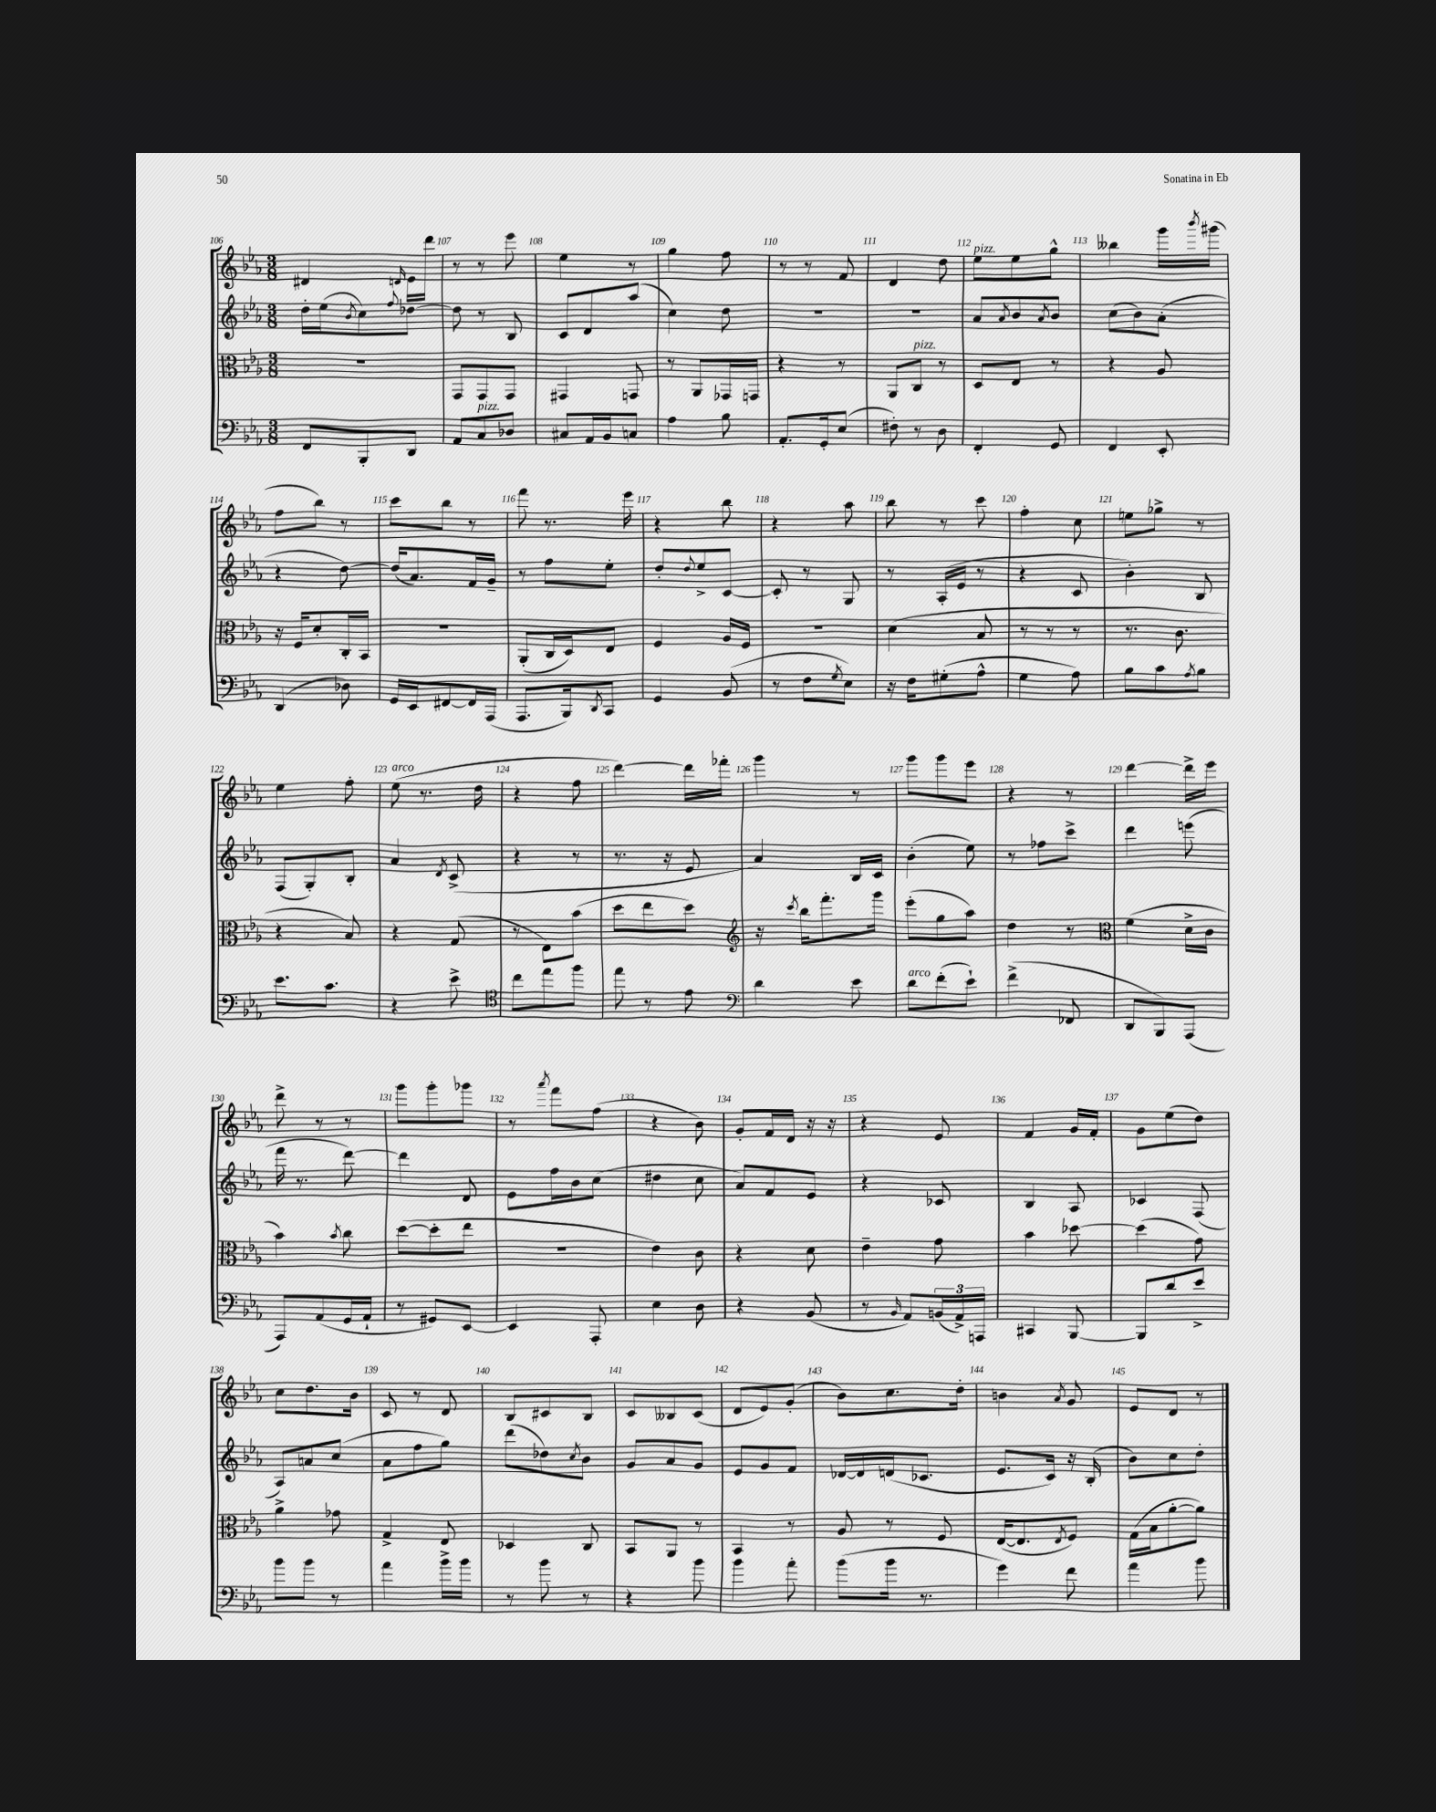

**kern	**kern	**kern	**kern
*part4	*part3	*part2	*part1
*staff4	*staff3	*staff2	*staff1
*clefF4	*clefC3	*clefG2	*clefG2
*k[b-e-a-]	*k[b-e-a-]	*k[b-e-a-]	*k[b-e-a-]
*M3/8	*M3/8	*M3/8	*M3/8
=106	=106	=106	=106
8FF/L	4.r	16dd'\LL	4d#X/
.	.	(16ee-\J	.
.	.	8qb-/	.
8BBB-'/	.	8cc\)	.
.	.	8qqff/	16qqdn/
8DD/J	.	[8dd-X\J	16e-\LL
.	.	.	16ddd\JJ
=107	=107	=107	=107
8AA-/L	8GG/L	8dd-\]	8r
!LO:TX:a:i:t=pizz.	!	!	!
8C/	8GG/	8r	8r
8D-X/J	8GG/J	8B-/	8eee-\
=108	=108	=108	=108
8C#X/L	4GG#X/	8c/L	4ee-\
16AA-/L	.	8d/	.
16BB-/J	.	.	.
8Cn/J	8GGn/	(8aa-/J	8r
=109	=109	=109	=109
4A-\	8r	4cc\)	4gg\
.	8AA-/L	.	.
8B-\	16GG-X/L	8dd\	8ff\
.	16GGn/JJ	.	.
=110	=110	=110	=110
8.AA-'/L	4r	4.r	8r
.	.	.	8r
16GG'/k	.	.	.
(8E-/J	8r	.	8f/
=111	=111	=111	=111
8F#X'\)	8AA-/L	4.r	4d/
!	!LO:TX:a:i:t=pizz.	!	!
8r	8C/J	.	.
8D\	8r	.	8dd\
=112	=112	=112	=112
!	!	!	!LO:TX:a:i:t=pizz.
4FF'/	8D/L	8a-/L	8ee-\L
.	.	8qa-/	.
.	8E-/J	8b-/	8ee-\
.	.	8qa-/	.
8GG/	8r	8b-/J	8gg^^\J
=113	=113	=113	=113
4FF/	4r	(8cc\L	4bb--X\
.	.	8b-\)	.
8EE-'/	8A-/	(8a-'\J	16ggg\LL
.	.	.	8qbbb-/
.	.	.	(16ggg#X\JJ
!!LO:LB:g=z
=114	=114	=114	=114
(4DD/	16r	4r	8ff\L
.	16F/KL	.	.
.	8d'/	.	8bb-\J)
8D-X\)	16C'/L	[8dd\)	8r
.	16BB-/JJ	.	.
=115	=115	=115	=115
16GG/LL	4.r	(16dd/KL]	8ccc\L
16EE-/J	.	8.a-/)	.
[8FF#X/	.	.	8bb-\J
16FF#/L]	.	16f/L	8r
(16AAA-/JJ	.	16g~/JJ	.
=116	=116	=116	=116
8.AAA-/L	(8AA-'/L	8r	8fff\
.	16C/L	8ff\L	8.r
16BBB-/k)	16D/J)	.	.
8qDD/	.	.	.
8CC/J	8E-/J	8ee-'\J	.
.	.	.	16eee-\
=117	=117	=117	=117
4GG/	4F/	8dd'/L	4r
.	.	8qqdd/	.
.	.	8ee-^/	.
(8BB-/	16A-/LL	[8c/J	8bb-\
.	16F/JJ	.	.
=118	=118	=118	=118
8r	4.r	8c'/]	4r
8F\L	.	8r	.
8qG/	.	.	.
8E-\J)	.	8G/	8aa-\
=119	=119	=119	=119
16r	(4d\	8r	8bb-\
16F\KL	.	.	.
(8G#X'\	.	(16A-'/LL	8r
.	.	16e-/JJ	.
8A-^^\J	8B-/	8r	8ccc\
=120	=120	=120	=120
4G\	8r	4r	4ff'\
.	8r	.	.
8A-\)	8r	8c/	8cc\
=121	=121	=121	=121
8B-\L	8.r	4b-'\)	8een\L
8c\	.	.	8gg-X^\J
.	8.c\	.	.
8qA-/	.	.	.
8B-\J	.	8B-/	8r
!!LO:LB:g=z
=122	=122	=122	=122
8.e-\L	4r	(8F/L	4ee-\
.	.	8G'/)	.
8.c\J	.	.	.
.	8B-/)	8B-'/J	8ff'\
=123	=123	=123	=123
!	!	!	!LO:TX:a:i:t=arco
4r	4r	4a-/	(8ee-\
.	.	.	8.r
.	.	8qd/	.
8e-^\	(8G/	(8c^/	.
.	.	.	16dd\
=124	=124	=124	=124
*clefC4	*	*	*
8cc\L	8r	4r	4r
8ee-\	8E-\L)	.	.
8ff\J	(8b-\J	8r	8ff\
=125	=125	=125	=125
8ee-\	8dd\L	8.r	[4ddd\)
8r	8ee-\	.	.
.	.	16r	.
8e-\	8dd\J)	8e-/	16ddd\LL]
.	.	.	16fff-X'\JJ
=126	=126	=126	=126
*clefF4	*clefG2	*	*
4d\	16r	4a-/)	4ggg\
.	8qccc/	.	.
.	16bb-\KL	.	.
.	8.fff'\	.	.
8e-\	.	16B-/LL	8r
.	16ggg\Jk	16c/JJ	.
=127	=127	=127	=127
!LO:TX:a:i:t=arco	!	!	!
8d\L	(8eee-'\L	(4b-'\	8ggg\L
(8f'\	8gg\	.	8ggg\
8e-`\J)	8aa-\J)	8ee-\)	8eee-\J
=128	=128	=128	=128
(4f^\	4dd\	8r	4r
.	.	8ff-X\L	.
8FF-X/	8r	8ccc^\J	8r
=129	=129	=129	=129
*	*clefC3	*	*
8DD/L	(4f\	4ddd\	[4ddd\
8BBB-/)	.	.	.
(8AAA-/J	16d^\LL	(8eeen\	16ddd^\LL]
.	16c\JJ	.	16eee-\JJ
!!LO:LB:g=z
=130	=130	=130	=130
8AAA-/L)	4b-\)	16fff\	8ddd^\
.	.	8.r	.
(8AA-/	.	.	8r
.	8qb-/	.	.
16GG/L	8cc\	[8ddd\)	8r
16AA-`/JJ	.	.	.
=131	=131	=131	=131
8r	([8dd\L	4ddd\]	8ggg\L
8GG#X/L)	8dd'\]	.	8ggg'\
[8EE-/J	8ee-\J	8d/	8ggg-X\J
=132	=132	=132	=132
4EE-/]	4.r	8e-\L	8r
.	.	.	8qaaa-/
.	.	16ff\L	8fff\L
.	.	16b-\J	.
8AAA-'/	.	(8cc\J	(8ff\J
=133	=133	=133	=133
4E-\	4e-\)	4dd#X\	4r
8D\	8c\	8cc\	8b-\)
=134	=134	=134	=134
4r	4r	8a-/L)	8g'/L
.	.	8f/	16f/L
.	.	.	16d/JJ
(8BB-/	8d\	8e-/J	16r
.	.	.	16r
=135	=135	=135	=135
8r	4e-~\	4r	4r
16qqBB-/	.	.	.
8AA-/L)	.	.	.
(24BBn/L	8g\	8c-X/	8e-/
24AA-^/)	.	.	.
24AAAn/JJ	.	.	.
=136	=136	=136	=136
4CC#X/	4b-\	4B-/	4f/
[8BBB-/	[8dd-X\	8A-/	16g/LL
.	.	.	16f'/JJ
=137	=137	=137	=137
8BBB-/L]	(4dd-\]	4c-X/	8g\L
8d/	.	.	(8ee-\
8e-^/J	8g\)	(8F/	8dd\J)
!!LO:LB:g=z
=138	=138	=138	=138
8b-\L	4a-^\	8A-/L)	8cc\L
8b-\J	.	8an/	8.dd\
8r	8g-X\	(8cc/J	.
.	.	.	16b-\Jk
=139	=139	=139	=139
4a-\	4G^/	8a-\L	8c/
.	.	8ff\	8r
16b-^\LL	8E-/	8gg\J)	8d/
16b-\JJ	.	.	.
=140	=140	=140	=140
8r	4D-X/	(8ddd\L	8B-/L
8b-\	.	8dd-X\)	8c#X/
.	.	8qcc/	.
8r	8C/	8b-\J	8B-/J
=141	=141	=141	=141
4r	8BB-/L	8g/L	8c/L
.	8AA-/J	8a-/	8B--X/
8b-\	8r	8g/J	(8c/J
=142	=142	=142	=142
4b-\	4BB-/	8e-/L	8d/L
.	.	8g/	8e-/)
8a-'\	8r	8f/J	(8g'/J
=143	=143	=143	=143
(8b-\L	8A-/	[16d-X/LL	8b-\L)
.	.	16d-/]	.
16b-\Jk	8r	(16dn/J	8.cc\
8.r	.	8.c-X/J	.
.	8F/	.	.
.	.	.	16dd'\Jk
=144	=144	=144	=144
4g\)	([16E-/KL	8.e-/L	4bn\
.	8.E-/]	.	.
.	.	16c/Jk)	.
.	8qE-/	.	8qa-/
8f\	8F/J)	16r	8g/
.	.	(16B-'/	.
=145	=145	=145	=145
4a-\	(16G\LL	8b-\L)	8e-/L
.	16B-\J	.	.
.	[8a-'\	8cc\	8d/J
8b-\	8a-\J])	8dd'\J	8r
==	==	==	==
*-	*-	*-	*-
